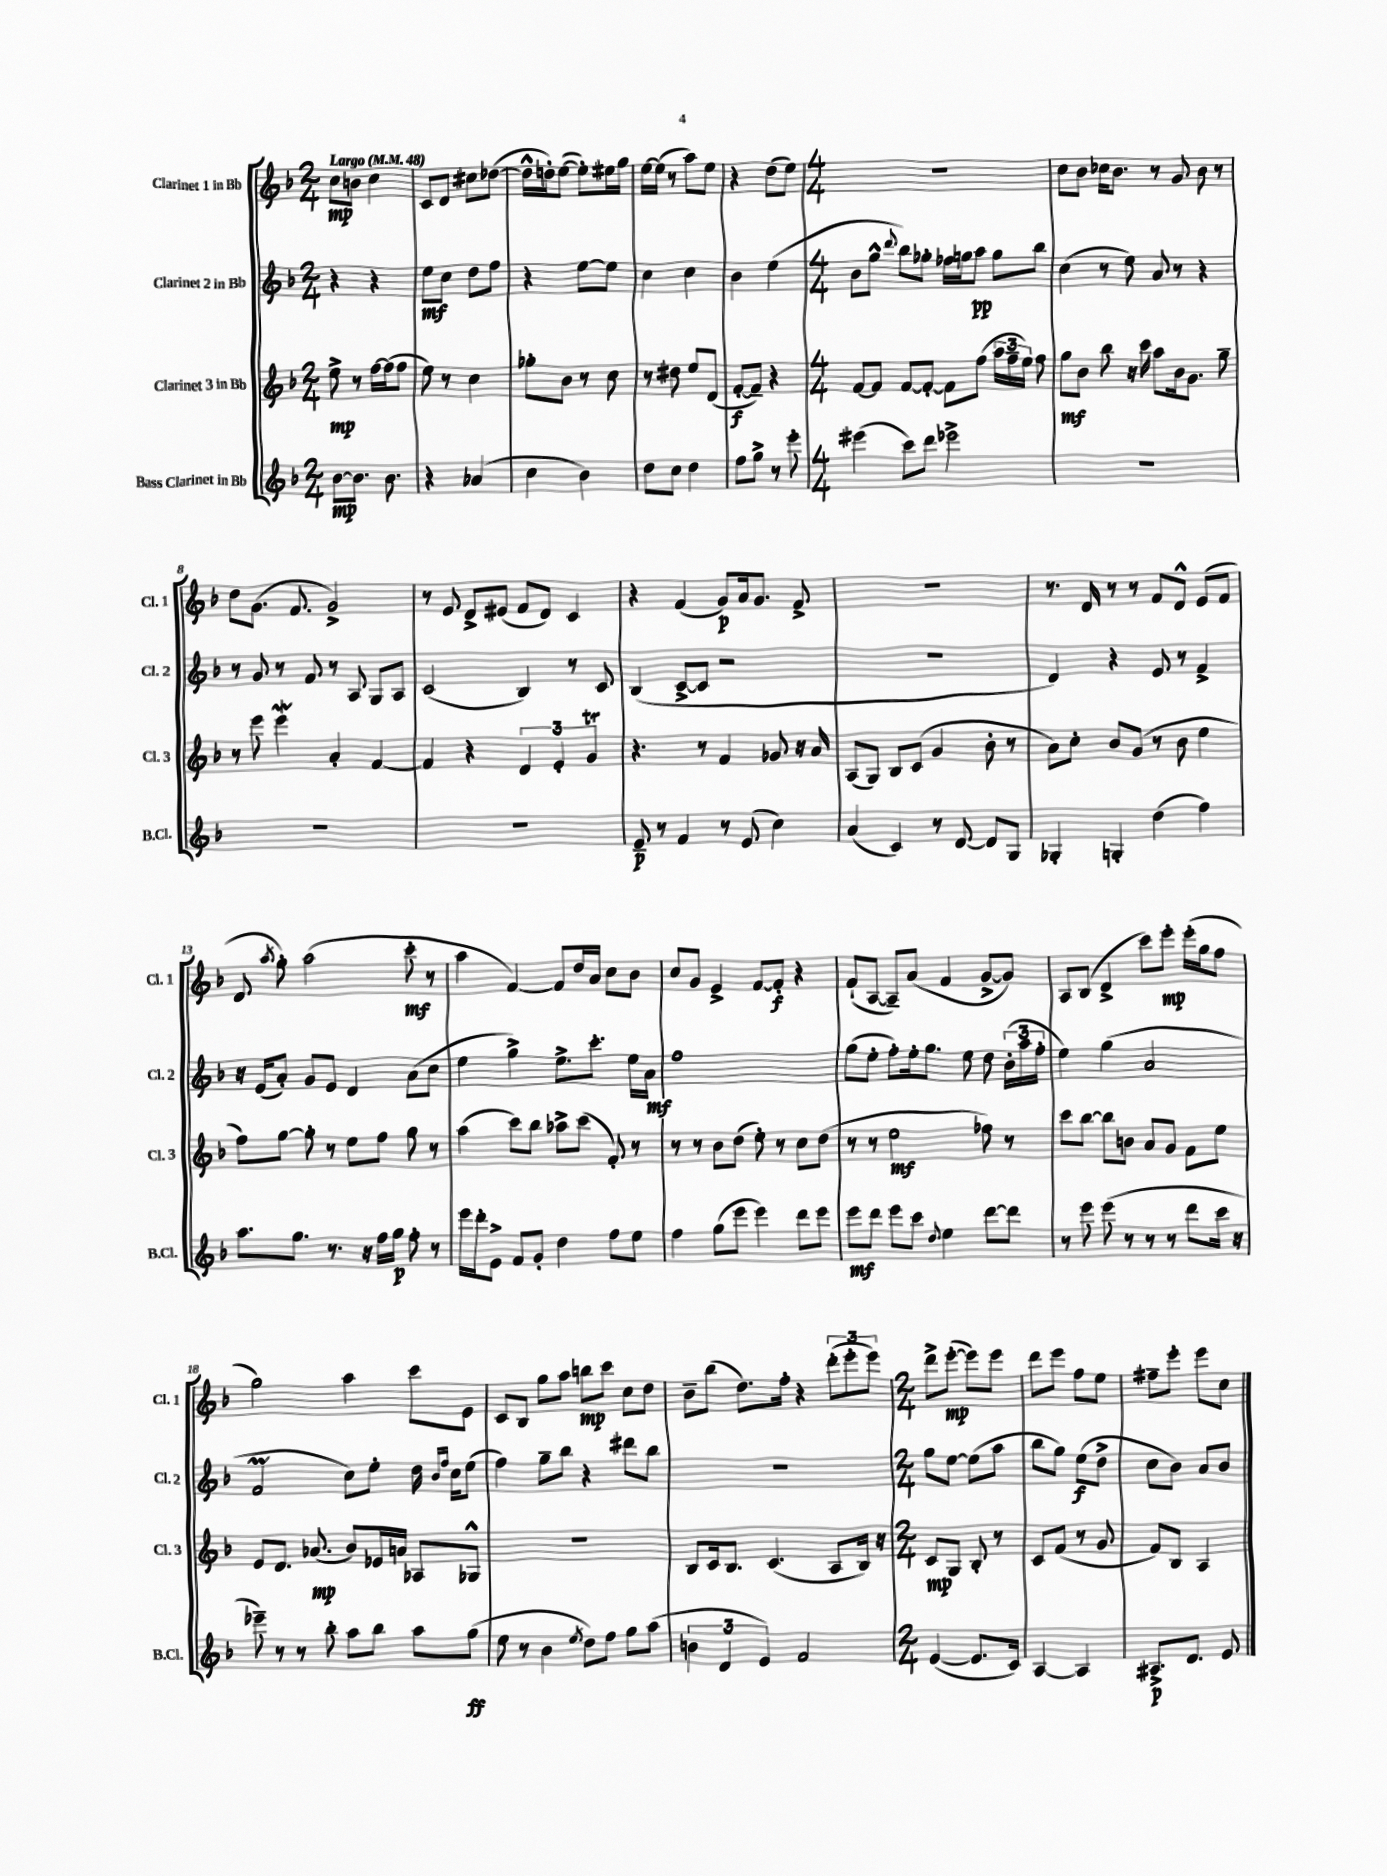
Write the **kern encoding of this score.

**kern	**dynam	**kern	**dynam	**kern	**dynam	**kern	**dynam
*part4	*part4	*part3	*part3	*part2	*part2	*part1	*part1
*staff4	*staff4	*staff3	*staff3	*staff2	*staff2	*staff1	*staff1
*I"Bass Clarinet in Bb	*	*I"Clarinet 3 in Bb	*	*I"Clarinet 2 in Bb	*	*I"Clarinet 1 in Bb	*
*I'B.Cl.	*	*I'Cl. 3	*	*I'Cl. 2	*	*I'Cl. 1	*
*clefG2	*	*clefG2	*	*clefG2	*	*clefG2	*
*k[b-]	*	*k[b-]	*	*k[b-]	*	*k[b-]	*
*M2/4	*	*M2/4	*	*M2/4	*	*M2/4	*
*MM48	*	*MM48	*	*MM48	*	*MM48	*
=1	=1	=1	=1	=1	=1	=1	=1
!	!	!	!	!	!	!LO:TX:a:B:t=Largo	!
[8b-\L	mp	8ee^\	mp	4r	.	8cc\L	mp
8.b-\J]	.	8r	.	.	.	8bn\J	.
.	.	[16ff\LL	.	4r	.	4cc\	.
8.b-\	.	(16ff\J]	.	.	.	.	.
.	.	8ff\J	.	.	.	.	.
=2	=2	=2	=2	=2	=2	=2	=2
4r	.	8ee\)	.	8ee\L	mf	8c/L	.
.	.	8r	.	8cc\J	.	8d/J	.
(4a-X/	.	4cc\	.	8dd\L	.	8cc#X\L	.
.	.	.	.	8ff\J	.	([8dd-X\J	.
=3	=3	=3	=3	=3	=3	=3	=3
4cc\	.	8gg-X'\L	.	4r	.	16dd-^^\LL]	.
.	.	.	.	.	.	16ddn'\J)	.
.	.	8b-\J	.	.	.	([8ee\J	.
4b-\)	.	8r	.	[8ee\L	.	8ee'\L])	.
.	.	8cc\	.	8ee\J]	.	16ee#X\L	.
.	.	.	.	.	.	16gg\JJ	.
=4	=4	=4	=4	=4	=4	=4	=4
8dd\L	.	8r	.	4cc\	.	[16ee\LL	.
.	.	.	.	.	.	(16ee\JJ]	.
8cc\J	.	8dd#X\	.	.	.	8r	.
4dd\	.	8ee/L	.	4cc\	.	8aa\L)	.
.	.	(8d/J	.	.	.	8ee\J	.
=5	=5	=5	=5	=5	=5	=5	=5
8ff\L	.	[8f'/L	f	4b-\	.	4r	.
8gg^\J	.	8f~/J])	.	.	.	.	.
8r	.	4r	.	(4ee\	.	(8dd\L	.
8eee'\	.	.	.	.	.	8ee\J)	.
=6	=6	=6	=6	=6	=6	=6	=6
*M4/4	*	*M4/4	*	*M4/4	*	*M4/4	*
(4eee#X\	.	[8f/L	.	8b-\L	.	1r	.
.	.	8f/J]	.	8gg^^\J	.	.	.
.	.	.	.	8qqddd/	.	.	.
8ccc\L)	.	[8f/L	.	8bb-\L)	.	.	.
8ddd\J	.	8f'/J_	.	8gg-X'\J	.	.	.
2eee-X^\	.	8f\L]	.	16ff-X\LL	.	.	.
.	.	.	.	16ggn\J	.	.	.
.	.	(8ff\J	.	8aa\J	pp	.	.
.	.	24aa\LL	.	8gg\L	.	.	.
.	.	24ff~\	.	.	.	.	.
.	.	24ee\JJ)	.	.	.	.	.
.	.	8ff\	.	8bb-\J	.	.	.
=7	=7	=7	=7	=7	=7	=7	=7
1r	.	8gg\L	mf	(4cc\	.	8cc\L	.
.	.	8b-\J	.	.	.	8b-\J	.
.	.	8bb-\	.	8r	.	16cc-X\KL	.
.	.	.	.	.	.	8.b-\J	.
.	.	16r	.	8ee\)	.	.	.
.	.	16ccc\	.	.	.	.	.
.	.	8aa\L	.	8a/	.	8r	.
.	.	16b-\k	.	8r	.	8g/	.
.	.	8.g\J	.	.	.	.	.
.	.	.	.	4r	.	8b-\	.
.	.	8gg~\	.	.	.	8r	.
!!LO:LB:g=z
=8	=8	=8	=8	=8	=8	=8	=8
1r	.	8r	.	8r	.	8dd\L	.
.	.	8eee\	.	8g/	.	(8.g\J	.
.	.	4eeeW\	.	8r	.	.	.
.	.	.	.	.	.	8.f/	.
.	.	.	.	8f/	.	.	.
.	.	4a'/	.	8r	.	2g^/)	.
.	.	.	.	8A/	.	.	.
.	.	[4f/	.	8G/L	.	.	.
.	.	.	.	8A/J	.	.	.
=9	=9	=9	=9	=9	=9	=9	=9
1r	.	4f/]	.	(2c/	.	8r	.
.	.	.	.	.	.	8e/	.
.	.	4r	.	.	.	8d^/L	.
.	.	.	.	.	.	(8e#X/J	.
.	.	6d/	.	4B-/)	.	8f/L	.
.	.	.	.	.	.	8d/J)	.
.	.	6e'/	.	.	.	.	.
.	.	.	.	8r	.	4c/	.
.	.	6gT/	.	.	.	.	.
.	.	.	.	8c/	.	.	.
=10	=10	=10	=10	=10	=10	=10	=10
8e~/	p	4.r	.	(4B-/	.	4r	.
8r	.	.	.	.	.	.	.
4f/	.	.	.	[8c^/L	.	(4f/	.
.	.	8r	.	8c/J]	.	.	.
8r	.	4f/	.	2r	.	8g/L)	p
(8e/	.	.	.	.	.	16a/k	.
.	.	.	.	.	.	8.g/J	.
4cc\)	.	8g-X/	.	.	.	.	.
.	.	16r	.	.	.	8f^/	.
.	.	16a/	.	.	.	.	.
=11	=11	=11	=11	=11	=11	=11	=11
(4a/	.	(8A/L	.	1r	.	1r	.
.	.	8G/J)	.	.	.	.	.
4c/)	.	8B-/L	.	.	.	.	.
.	.	(8c/J	.	.	.	.	.
8r	.	4g/	.	.	.	.	.
[8d/	.	.	.	.	.	.	.
8d/L]	.	8b-'\	.	.	.	.	.
8G/J	.	8r	.	.	.	.	.
=12	=12	=12	=12	=12	=12	=12	=12
4G-X'/	.	8a\L)	.	4d/)	.	8.r	.
.	.	8cc'\J	.	.	.	.	.
.	.	.	.	.	.	16d/	.
4Gn'/	.	8b-/L	.	4r	.	8r	.
.	.	(8g/J	.	.	.	8r	.
(4dd\	.	8r	.	8e/	.	8f/L	.
.	.	8b-\	.	8r	.	8d^^/J	.
4ff\)	.	4ee\	.	4f^/	.	(8e/L	.
.	.	.	.	.	.	8f/J	.
!!LO:LB:g=z
=13	=13	=13	=13	=13	=13	=13	=13
8.aa\L	.	8ff\L)	.	16r	.	8d/	.
.	.	.	.	(16e/KL	.	.	.
.	.	.	.	.	.	8qaa/	.
.	.	[8gg\J	.	8a'/J)	.	8gg'\)	.
8.gg\J	.	.	.	.	.	.	.
.	.	8gg'\]	.	8g/L	.	(2aa\	.
8.r	.	8r	.	8e/J	.	.	.
.	.	8ee\L	.	4d/	.	.	.
16r	.	.	.	.	.	.	.
16ff\LL	.	8ff\J	.	.	.	.	.
16gg\JJ	p	.	.	.	.	.	.
8ff'\	.	8gg\	.	(8a\L	.	8ccc'\	mf
8r	.	8r	.	8cc\J	.	8r	.
=14	=14	=14	=14	=14	=14	=14	=14
16eee\LL	.	(4aa\	.	4ee\	.	4aa\	.
16ddd'\J	.	.	.	.	.	.	.
8e^\J	.	.	.	.	.	.	.
8f/L	.	8ccc\L)	.	4gg^\)	.	[4f/)	.
8g'/J	.	8bb-\J	.	.	.	.	.
4dd\	.	8aa-X^\L	.	8.ee^\L	.	8f/L]	.
.	.	(8ccc\J	.	.	.	16dd/L	.
.	.	.	.	8.ccc'\J	.	16a/JJ	.
8ff\L	.	8f'/)	.	.	.	8cc\L	.
8ee\J	.	8r	.	16ee\LL	.	8b-\J	.
.	.	.	.	16a\JJ	mf	.	.
=15	=15	=15	=15	=15	=15	=15	=15
4ff\	.	8r	.	1ff	.	8cc/L	.
.	.	8r	.	.	.	8g/J	.
(8gg\L	.	8b-\L	.	.	.	4e^/	.
8eee\J	.	(8dd\J	.	.	.	.	.
4eee\)	.	8ee'\)	.	.	.	[8f/L	.
.	.	8r	.	.	.	8f'/J]	f
8ddd\L	.	8cc\L	.	.	.	4r	.
8eee\J	.	(8dd\J	.	.	.	.	.
=16	=16	=16	=16	=16	=16	=16	=16
8eee\L	mf	8r	.	(8gg\L	.	(8f`/L	.
8ddd\J	.	8r	.	8ee'\J	.	[8A/J	.
8eee\L	.	2ee\	mf	8ff'\L)	.	8A~/L])	.
8ccc\J	.	.	.	16ee'\k	.	(8a/J	.
.	.	.	.	8.gg\J	.	.	.
8qqdd/	.	.	.	.	.	.	.
4ee\	.	.	.	.	.	4f/	.
.	.	.	.	8ee\	.	.	.
[8ddd\L	.	8ff-X\)	.	8dd\	.	[8g^/L	.
8ddd\J]	.	8r	.	(24b-'\LL	.	8g/J])	.
.	.	.	.	24aa\	.	.	.
.	.	.	.	24ff'\JJ	.	.	.
=17	=17	=17	=17	=17	=17	=17	=17
8r	.	8ccc\L	.	4ee\)	.	8A/L	.
8eee\	.	[8bb-\J	.	.	.	(8B-/J	.
(8eee\	.	8bb-\L]	.	(4gg\	.	4d^/	.
8r	.	8bn\J	.	.	.	.	.
8r	.	8a/L	.	2a/	.	8ccc\L)	.
8r	.	8g/J	.	.	.	8eee'\J	mp
8ddd\L	.	8f\L	.	.	.	(16eee'\LL	.
.	.	.	.	.	.	16gg\J	.
16ccc\Jk	.	8ee\J	.	.	.	8ff\J	.
16r	.	.	.	.	.	.	.
!!LO:LB:g=z
=18	=18	=18	=18	=18	=18	=18	=18
8eee-X~\)	.	8e/L	.	2fM/	.	2gg\)	.
8r	.	8.d/J	.	.	.	.	.
8r	.	.	.	.	.	.	.
.	.	(8.a-X/	mp	.	.	.	.
8bb-'\	.	.	.	.	.	.	.
8aa\L	.	8b-/L)	.	8cc\L)	.	4aa\	.
8bb-\J	.	16e-X/L	.	8ee'\J	.	.	.
.	.	16an/JJ	.	.	.	.	.
8aa\L	.	8A-X/L	.	16dd\	.	8ccc\L	.
.	.	.	.	16qqb-/LL	.	.	.
.	.	.	.	16qqff/JJ	.	.	.
.	.	.	.	16cc\KL	.	.	.
(8gg\J	ff	8G-X^^/J	.	(8ee\J	.	8e\J	.
=19	=19	=19	=19	=19	=19	=19	=19
8ee\	.	1r	.	4ff\)	.	8c/L	.
8r	.	.	.	.	.	8B-/J	.
4b-\	.	.	.	8gg~\L	.	8gg\L	.
.	.	.	.	8bb-\J	.	8aa\J	.
8qee/	.	.	.	.	.	.	.
8dd\L)	.	.	.	4r	.	8bbn\L	mp
8ff\J	.	.	.	.	.	8ccc\J	.
8gg\L	.	.	.	8ddd#X\L	.	8cc\L	.
(8aa\J	.	.	.	8bb-\J	.	8dd\J	.
=20	=20	=20	=20	=20	=20	=20	=20
6bn\	.	8B-/L	.	1r	.	8b-~\L	.
.	.	16c/k	.	.	.	(8bb-\J	.
6d/	.	.	.	.	.	.	.
.	.	8.B-/J	.	.	.	.	.
.	.	.	.	.	.	8.dd\L)	.
6e/)	.	.	.	.	.	.	.
.	.	(4.c/	.	.	.	.	.
.	.	.	.	.	.	16ff'\Jk	.
2f/	.	.	.	.	.	4r	.
.	.	8A/L	.	.	.	(12ddd'\L	.
.	.	.	.	.	.	12eee'\	.
.	.	16B-/Jk)	.	.	.	.	.
.	.	.	.	.	.	12eee\J)	.
.	.	16r	.	.	.	.	.
=21	=21	=21	=21	=21	=21	=21	=21
*M2/4	*	*M2/4	*	*M2/4	*	*M2/4	*
([4e/	.	8c/L	mp	8gg\L	.	8ddd^\L	.
.	.	8G/J	.	[8ee\J	.	([8eee'\J	mp
8.e/L]	.	8B-'/	.	(8ee\L]	.	8eee\L])	.
.	.	8r	.	8aa\J	.	8eee\J	.
16c/Jk)	.	.	.	.	.	.	.
=22	=22	=22	=22	=22	=22	=22	=22
[4A/	.	8c/L	.	8bb-\L	.	8ddd\L	.
.	.	(8f/J	.	8gg\J)	.	8eee\J	.
4A/]	.	8r	.	(8ee\L	f	8ff\L	.
.	.	8g/	.	8dd^\J	.	8ee\J	.
=23	=23	=23	=23	=23	=23	=23	=23
8.A#X^/L	p	8f/L)	.	8cc\L	.	8ff#X~\L	.
.	.	8B-/J	.	8b-\J)	.	8eee'\J	.
8.d/J	.	.	.	.	.	.	.
.	.	4A/	.	8a/L	.	8eee\L	.
8e/	.	.	.	8b-/J	.	8cc\J	.
==	==	==	==	==	==	==	==
*-	*-	*-	*-	*-	*-	*-	*-
